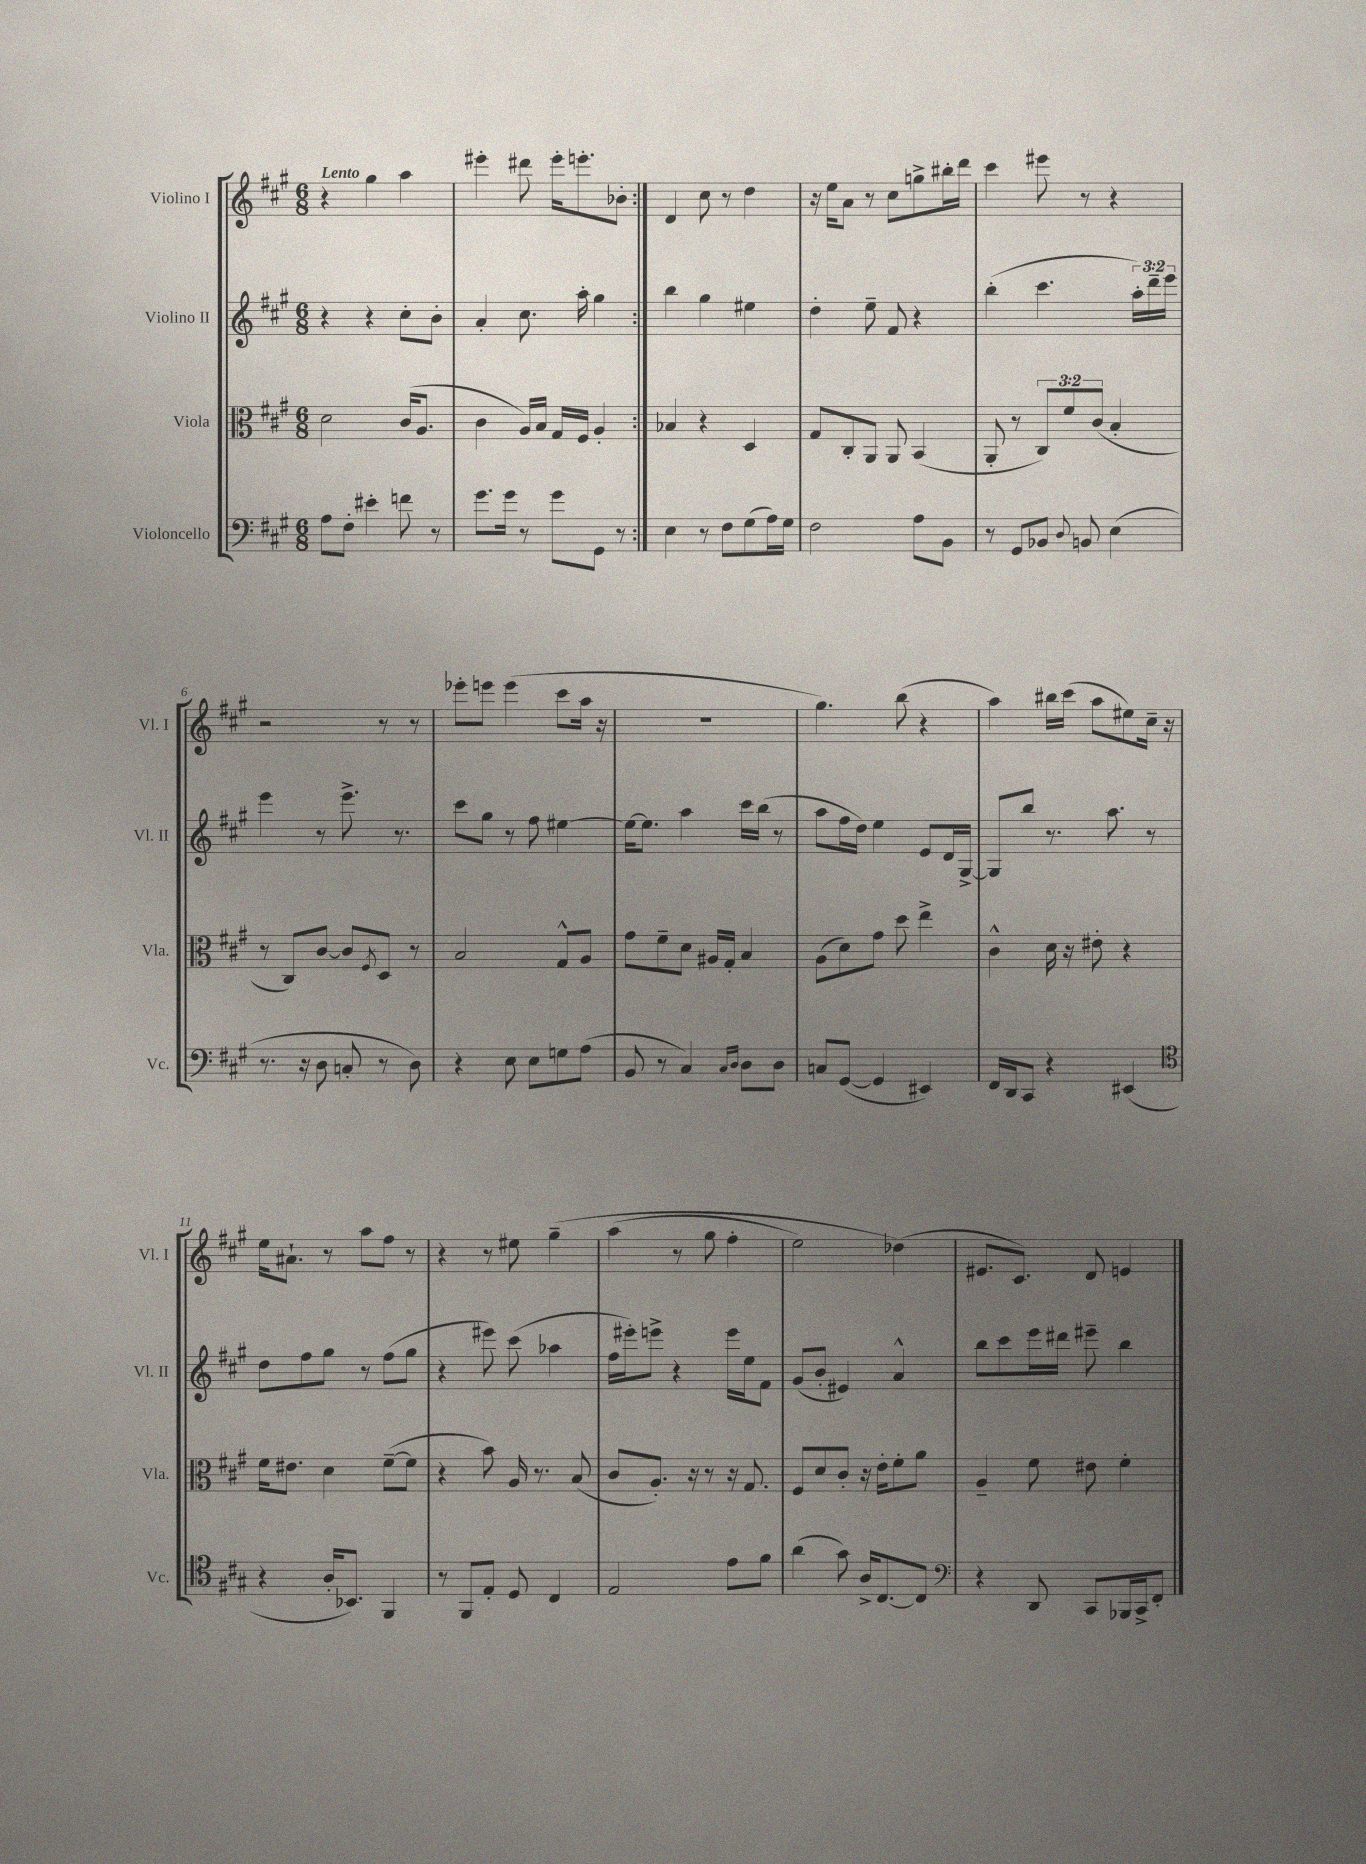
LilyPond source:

<<
\new StaffGroup <<
\new Staff = "s0" \with { instrumentName = "Violino I" shortInstrumentName = "Vl. I" } {
    \clef treble \key a \major \numericTimeSignature \time 6/8 \tempo "Lento"
    \repeat volta 2 { r4 gis''4 a''4 |
    eis'''4-. dis'''8 eis'''16-. e'''8.-. bes'8-. | }
    d'4 cis''8 r8 d''4 |
    r16 e''16 a'8 r8 cis''8 g''8-> bis''16-. d'''16 |
    cis'''4 eis'''8 r8 r4 |
    r2 r8 r8 |
    ees'''8-. e'''8 e'''4( cis'''8 a''16 r16 |
    R2. |
    gis''4.) b''8( r4 |
    a''4) bis''16 cis'''16( a''8 eis''8) cis''16-- r16 |
    e''16 ais'8.-! r8 a''8 fis''8 r8 |
    r4 r8 eis''8 gis''4--\( |
    a''4( r8 gis''8 fis''4-. |
    e''2) des''4(\) |
    eis'8. cis'8.) d'8 e'4 \bar "|." |
}
\new Staff = "s1" \with { instrumentName = "Violino II" shortInstrumentName = "Vl. II" } {
    \clef treble \key a \major \numericTimeSignature \time 6/8 \override Staff.TupletNumber.text = #tuplet-number::calc-fraction-text
    \repeat volta 2 { r4 r4 cis''8-. b'8-. |
    a'4-. cis''8. a''16-. gis''4 | }
    b''4 gis''4 eis''4 |
    d''4-. e''8-- fis'8 r4 |
    b''4-.( cis'''4. \tuplet 3/2 { a''16-.) d'''16-- e'''16 } |
    e'''4 r8 e'''8.-> r8. |
    cis'''8 gis''8 r8 fis''8 eis''4~ |
    eis''16~ eis''8. a''4 cis'''16 b''16( r8 |
    a''8 fis''16 d''16) e''4 e'8 d'16 gis16~-> |
    gis8 b''8 r8. a''8. r8 |
    d''8 fis''8 gis''8 r8 fis''8( gis''8 |
    r4 eis'''8) cis'''8( aes''4 |
    fis''16 eis'''16-.) e'''8-> r4 e'''16 e''16 fis'8 |
    gis'8( b'8-. eis'4) a'4-^ |
    b''8 cis'''8 e'''16 dis'''16 eis'''8-- b''4 \bar "|." |
}
\new Staff = "s2" \with { instrumentName = "Viola" shortInstrumentName = "Vla." } {
    \clef alto \key a \major \numericTimeSignature \time 6/8 \override Staff.TupletNumber.text = #tuplet-number::calc-fraction-text
    \repeat volta 2 { d'2 cis'16( a8. |
    cis'4 a16) b16 gis16 fis16 a4-. | }
    bes4 r4 d4 |
    gis8 cis8-. a,8 a,8 b,4( |
    a,8-. r8 \tuplet 3/2 { cis8) fis'8 cis'8( } b4-. |
    r8 cis8) cis'8~ cis'8 \acciaccatura { fis8 } d8 r8 |
    b2 gis8-^ a8 |
    gis'8 fis'8-- d'8 ais16 gis16-. b4 |
    a8( d'8) gis'8 d''8 e''4-> |
    cis'4-^ d'16 r16 eis'8-. r4 |
    fis'16 eis'8. d'4 fis'8~--( fis'8 |
    r4 b'8) a16 r8. b8( |
    cis'8 a8.-.) r16 r8 r16 gis8. |
    fis8 d'8 cis'8-. r16 e'16-. fis'8-. a'8 |
    a4-- fis'8 eis'8 fis'4-. \bar "|." |
}
\new Staff = "s3" \with { instrumentName = "Violoncello" shortInstrumentName = "Vc." } {
    \clef bass \key a \major \numericTimeSignature \time 6/8
    \repeat volta 2 { a8 fis8-. eis'4-. f'8 r8 |
    gis'8. gis'16 r8 gis'8 gis,8 r8 | }
    e4 r8 fis8 gis8( a16) gis16 |
    fis2 a8 b,8 |
    r8 gis,8 bes,8 \appoggiatura { d8 } b,8 e4( |
    r8. r16 d8 c8-. r8 d8) |
    r4 e8 e8 g8 a8( |
    b,8 r8 cis4) \grace { cis16 d16 } d8 d8 |
    c8 gis,8~( gis,4 eis,4) |
    fis,16 d,16 cis,8 r4 eis,4( |
    \clef tenor r4 a16-. bes,8.) fis,4 |
    r8 fis,8 e8-. d8 cis4 |
    e2 e'8 fis'8 |
    a'4( gis'8) a16-> cis8.~ cis8 |
    \clef bass r4 d,8 cis,8 bes,,16 cis,16-> fis,8-. \bar "|." |
}
>>
>>
